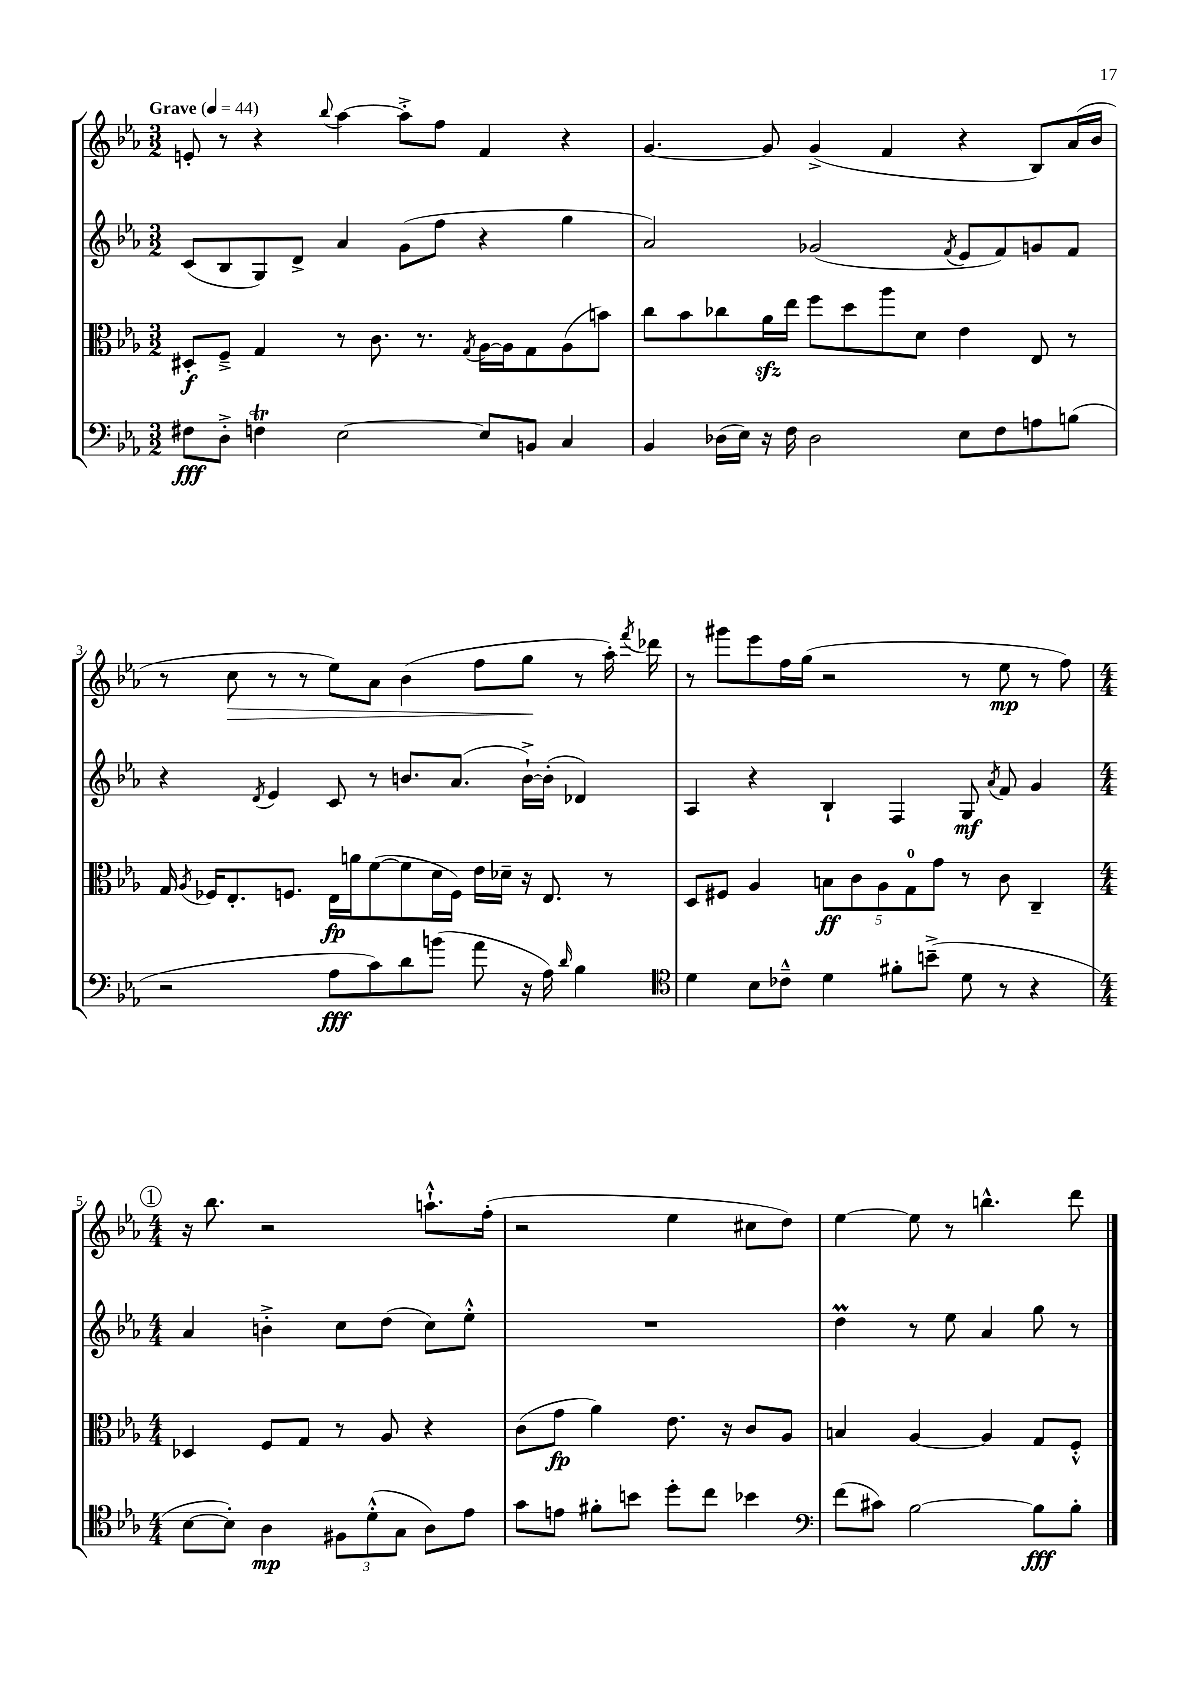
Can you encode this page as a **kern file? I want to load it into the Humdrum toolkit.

**kern	**kern	**kern	**kern
*staff4	*staff3	*staff2	*staff1
*clefF4	*clefC3	*clefG2	*clefG2
*k[b-e-a-]	*k[b-e-a-]	*k[b-e-a-]	*k[b-e-a-]
*M3/2	*M3/2	*M3/2	*M3/2
*MM44	*MM44	*MM44	*MM44
8F#	8D#'	(8c	8e'
8D'^	8F~^	8B-	8r
4F	4G	8G)	4r
.	.	8d^	.
.	.	.	8qqbb-
[2E-	8r	4a-	[4aa-
.	8.c	.	.
.	.	(8g	8aa-'^]
.	8.r	.	.
.	.	8ff	8ff
.	8qG	.	.
8E-]	[16A-	4r	4f
.	16A-]	.	.
8BB	8G	.	.
4C	(8A-	4gg	4r
.	8b)	.	.
=	=	=	=
4BB-	8cc	2a-)	[4.g
.	8b-	.	.
(16D-	8cc-	.	.
16E-)	.	.	.
16r	16a-	.	8g]
16F	16ee-	.	.
2D-	8ff	(2g-	(4g^
.	8dd	.	.
.	8aa-	.	4f
.	8d	.	.
.	.	8qf	.
8E-	4e-	8e-	4r
8F	.	8f)	.
8A	8E-	8g	8B-)
(8B	8r	8f	(16a-
.	.	.	16b-
=	=	=	=
2r	16G	4r	8r
.	8qA-	.	.
.	16F-	.	.
.	8.E-'	.	8cc
.	.	8qd	.
.	.	4e-	8r
.	8.F	.	.
.	.	.	8r
8A-	16E-	8c	8ee-)
.	16a	.	.
8c)	([8f	8r	8a-
8d	8f]	8.b	(4b-
(8b	16d	.	.
.	16F)	(8.a-	.
8a-	16e-	.	8ff
.	16d-~	.	.
16r	16r	[16b`^)	8gg
16A-)	8.E-	(16b']	.
16qqd	.	.	.
4B-	.	4d-)	8r
.	8r	.	16aa-')
.	.	.	8qfff
.	.	.	16ddd-
=	=	=	=
*clefC4	*	*	*
4d	8D	4A-	8r
.	8F#	.	8ggg#
8B-	4A-	4r	8eee-
8c-~^^	.	.	16ff
.	.	.	(16gg
4d	10B	4B-`	2r
.	10c	.	.
.	10A-	.	.
8f#'	.	4F	.
.	10G	.	.
(8b~^	.	.	.
.	10g	.	.
8d	8r	8G	8r
.	.	8qa-	.
8r	8c	8f	8ee-
4r	4C~	4g	8r
.	.	.	8ff)
=	=	=	=
*M4/4	*M4/4	*M4/4	*M4/4
[8B-	4D-	4a-	16r
.	.	.	8.bb-
8B-'])	.	.	.
4A-	8F	4b'^	2r
.	8G	.	.
12F#	8r	8cc	.
(12d'^^	.	.	.
.	8A-	(8dd	.
12G	.	.	.
8A-)	4r	8cc)	8.aa`^^
8e-	.	8ee-'^^	.
.	.	.	(16ff'
=	=	=	=
8g	(8c	1r	2r
8e	8g	.	.
8f#'	4a-)	.	.
8b	.	.	.
8dd'	8.e-	.	4ee-
8cc	.	.	.
.	16r	.	.
4b-	8c	.	8cc#
.	8A-	.	8dd)
=	=	=	=
*clefF4	*	*	*
(8f	4B	4dd	[4ee-
8c#)	.	.	.
[2B-	[4A-	8r	8ee-]
.	.	8ee-	8r
.	4A-]	4a-	4.bb^^
8B-]	8G	8gg	.
8B-'	8F'^^	8r	8ddd
==	==	==	==
*-	*-	*-	*-
